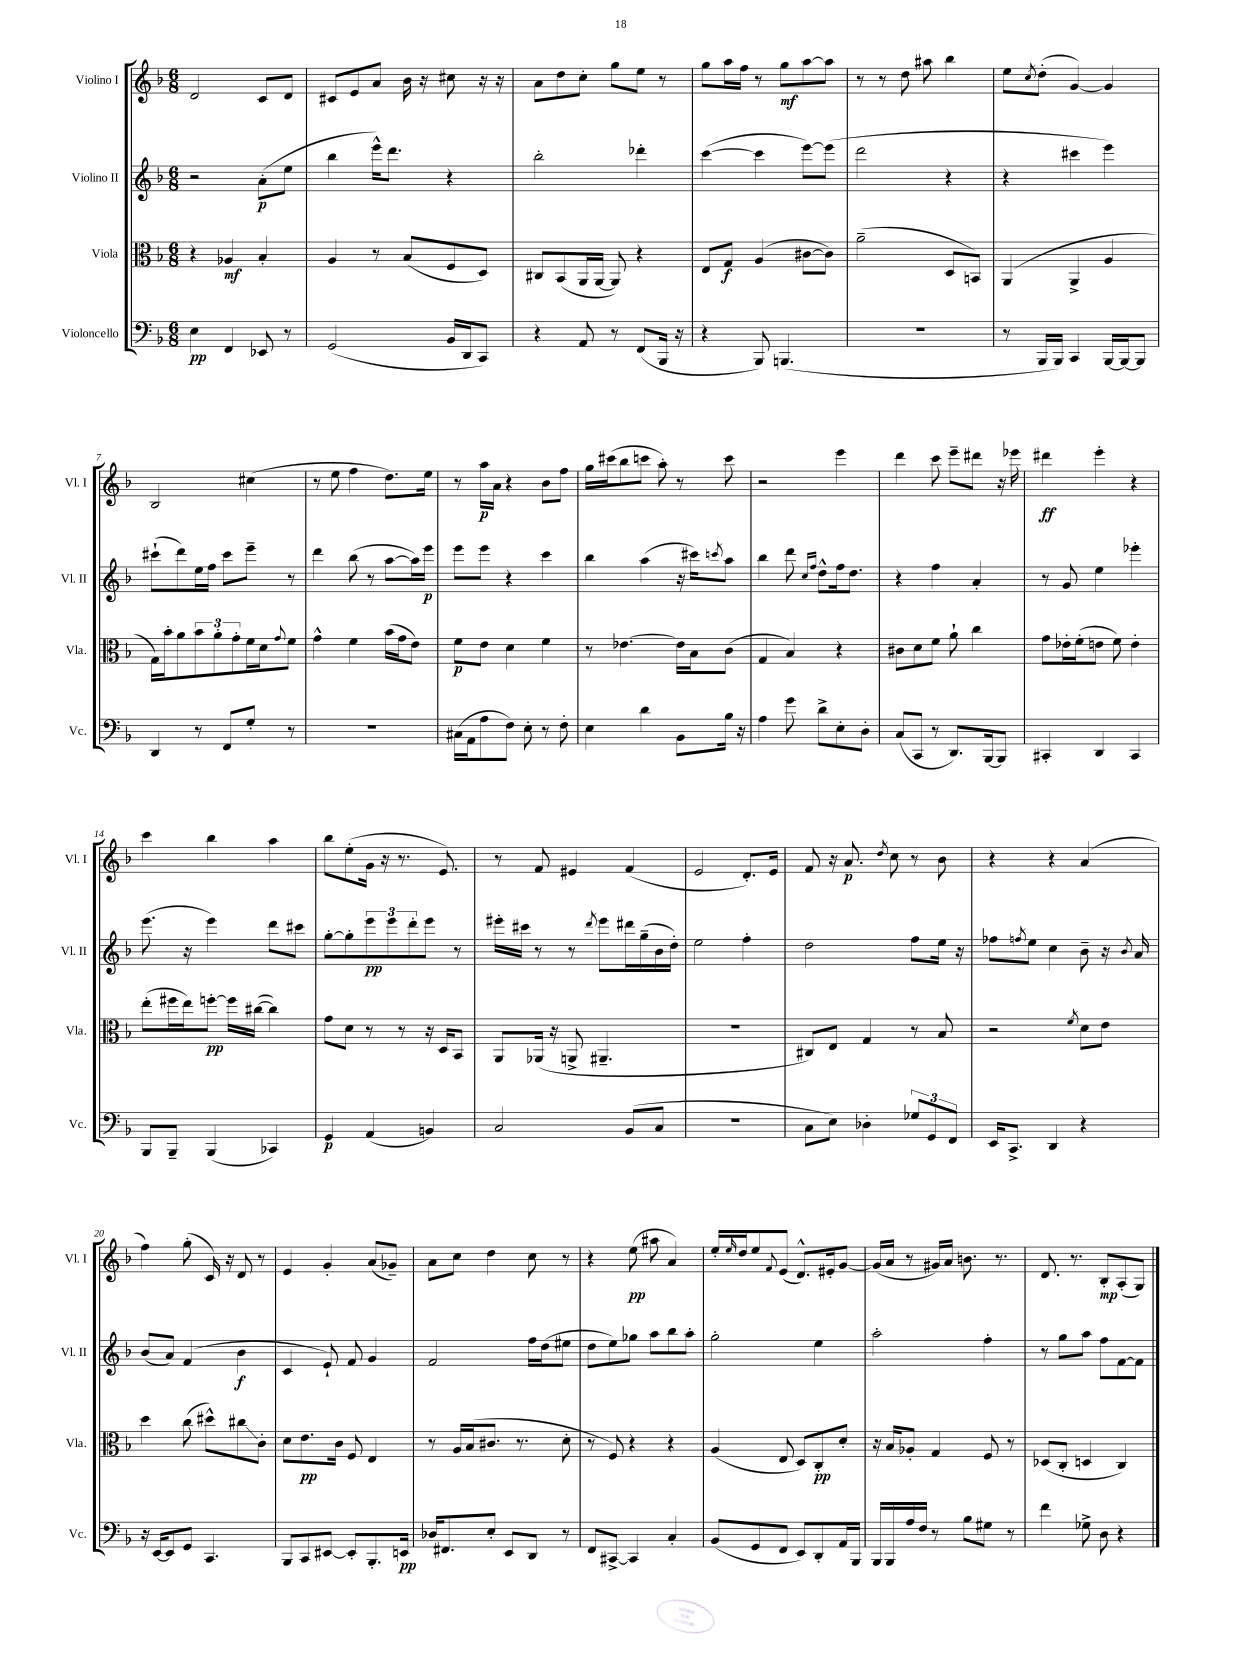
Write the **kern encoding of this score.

**kern	**kern	**kern	**kern
*staff4	*staff3	*staff2	*staff1
*clefF4	*clefC3	*clefG2	*clefG2
*k[b-]	*k[b-]	*k[b-]	*k[b-]
*M6/8	*M6/8	*M6/8	*M6/8
4E	4r	2r	2d
4FF	4A-	.	.
8EE-	4B-'	(8a'	8c
8r	.	8ee	8d
=	=	=	=
(2GG	4A	4bb-	8c#
.	.	.	8e
.	8r	16eee^^)	8a
.	.	8.ddd	.
.	(8B-	.	16b-
.	.	.	16r
16BB-	8F	4r	8cc#
16DD	.	.	.
8CC)	8D)	.	16r
.	.	.	16r
=	=	=	=
4r	8C#	2bb-'	8a
.	(8BB-	.	8dd
8AA	16AA	.	8cc'
.	[16AA	.	.
8r	8AA])	.	8gg
(8FF	4r	4ddd-'	8ee
16BBB-	.	.	8r
16r	.	.	.
=	=	=	=
4r	8E	([4ccc	8gg
.	8G	.	16aa
.	.	.	16ff
8BBB-)	(4A	4ccc]	8r
(4.BBB	.	.	8gg
.	[8c#	[8eee)	[8aa
.	8c#])	(8eee]	8aa]
=	=	=	=
2.r	(2a~	2ddd	8r
.	.	.	8r
.	.	.	8dd
.	.	.	8aa#
.	8D	4r	4bb-
.	8BB)	.	.
=	=	=	=
8r	(4AA	4r	8ee
.	.	.	8qcc
16BBB-	.	.	(8dd'
16BBB-)	.	.	.
4CC	4AA^	4ccc#	[4g)
[16BBB-	4A	4eee)	4g]
16BBB-_	.	.	.
8BBB-]	.	.	.
=	=	=	=
4DD	16G)	(8ccc#`	2B-
.	16b-'	.	.
.	8a	8ddd)	.
8r	12b-	16ee	.
.	.	16ff	.
.	12a'	.	.
8FF	.	8ccc#	.
.	12g'	.	.
8G'	16f	8eee~	(4cc#
.	16d	.	.
.	8qqg	.	.
8r	8f	8r	.
=	=	=	=
2.r	4g^^	4ddd	8r
.	.	.	8ee
.	4f	(8bb-	4ff
.	.	8r	.
.	(16b-	[8aa	8.dd)
.	16g	.	.
.	8e)	16aa])	.
.	.	16eee	16ee
=	=	=	=
(16C#	8f	8eee	8r
16AA	.	.	.
8A	8e	8eee	16aa
.	.	.	16a
8F)	4d	4r	4r
8E'	.	.	.
8r	4f	4ccc	8b-
8F'	.	.	8ff
=	=	=	=
4E	8r	4bb-	16gg
.	.	.	(16ccc#
.	[4.e-	.	8bb-
4d	.	(4aa	8ccc
.	.	.	8aa')
8BB-	16e-]	16r	8r
.	16B-	16ccc#)	.
.	.	8qccc	.
16B-	(8c	8aa	8ccc
16r	.	.	.
=	=	=	=
4A	4G	4bb-	2r
8g	4B-)	8ddd	.
.	.	16qqcc	.
.	.	16qqff	.
8d^	.	8dd^^	.
8E'	4r	16ff	4eee
.	.	8.dd	.
8D'	.	.	.
=	=	=	=
(8C	8c#	4r	4ddd
8CC	8d	.	.
8r	8f	4ff	8ccc
8.DD)	8a`	.	8eee~
.	4cc	4a'	8ddd#
[16BBB-	.	.	.
8BBB-]	.	.	16r
.	.	.	16eee-
=	=	=	=
4CC#'	8g	8r	4ddd#
.	16e-'	8g	.
.	(16f'	.	.
4DD	8e	4ee	4eee'
.	8f)	.	.
4CC#	4e'	4eee-'	4r
=	=	=	=
8BBB-	(8ee'	(8.eee	4ccc
8BBB-~	16ff#	.	.
.	16ee)	16r	.
(4BBB-	[8ff'	4eee)	4bb-
.	16ff]	.	.
.	([16cc#	.	.
4CC-)	4cc#])	8ddd	4aa
.	.	8ccc#	.
=	=	=	=
4GG	8g	[8gg'	8bb-
.	8d	8gg']	(8ee'
(4AA	8r	12eee	16g
.	.	.	16r
.	.	12eee	.
.	8r	.	8.r
.	.	12ddd'	.
4BB)	16r	8eee	.
.	16D	.	8.e)
.	8BB-	8r	.
=	=	=	=
2C	8AA	16eee#'	8r
.	.	16ccc#	.
.	(16AA-	8r	8f
.	16r	.	.
.	8AA^	8r	4e#
.	.	8qddd	.
.	4.AA#~	8eee#	.
(8BB-	.	16ddd#	(4f
.	.	(16gg~	.
8C	.	16b-	.
.	.	16dd')	.
=	=	=	=
2.r	2.r	2ee	2e
.	.	4ff'	8.d')
.	.	.	16e
=	=	=	=
8C	8C#)	2dd	8f
8E)	8E	.	16r
.	.	.	8.a
4D-'	4G	.	.
.	.	.	8qdd
.	.	.	8cc
12G-	8r	8ff	8r
12GG	.	.	.
.	8B-	16ee	8b-
12FF	.	.	.
.	.	16r	.
=	=	=	=
16EE	2r	8ff-	4r
8.CC^	.	.	.
.	.	8qff	.
.	.	8ee	.
4DD	.	4cc	4r
.	8qf	.	.
4r	8d	8b-~	(4a
.	8e	16r	.
.	.	8qb-	.
.	.	16a	.
=	=	=	=
16r	4dd	(8b-	4ff)
[16EE	.	.	.
8EE]	.	8a)	.
8GG	(8cc	(4f	(8gg'
4.CC	8dd#^^)	.	16c)
.	.	.	16r
.	8cc#	4b-	8d
.	8c'	.	8r
=	=	=	=
8BBB-	8d	4c	4e
8CC	8.e	.	.
[8EE#	.	8e`)	4g'
.	16c	.	.
8EE#']	8F	8f	.
8.BBB-'	4E	4g	(8a
.	.	.	8g-~)
16EE	.	.	.
=	=	=	=
16D-	8r	2f	8a
8.FF#	.	.	.
.	16A	.	8cc
.	(16B-	.	.
8E'	8.c#	.	4dd
8EE	.	.	.
.	8.r	.	.
8DD	.	16ff	8cc
.	.	(16dd	.
8r	8d'	8ee#	8r
=	=	=	=
8FF	8r	8dd	4r
[8CC#^	8F)	8ee)	.
4CC#]	4r	8gg-	(8ee
.	.	8aa	8aa#
4C'	4r	8bb-	4a)
.	.	8aa'	.
=	=	=	=
(8BB-	(4A	2gg'	16ee'
.	.	.	16qqee
.	.	.	16dd
8GG	.	.	8ee
.	.	.	8qqf
8FF	8E	.	(8e
8EE)	8D)	.	8.d^^)
8DD'	8C'	4ee	.
.	.	.	16e#'
16AA	8d'	.	[8g
16BBB-	.	.	.
=	=	=	=
16BBB-	16r	2aa'	(16g]
16BBB-	16B-	.	16a
16A	8A-'	.	8r
16F	.	.	.
8r	4G	.	16g#)
.	.	.	16a
8B-	.	.	8.b
8G#	8F	4ff'	.
.	.	.	8.r
8r	8r	.	.
=	=	=	=
4f	(8D-	8r	8.d
.	8C'	8gg	.
.	.	.	8.r
8G-^	4D	8aa	.
8D	.	8ff	8B-'
4r	4C)	[8f	(8A'
.	.	8f]	8G)
==	==	==	==
*-	*-	*-	*-
